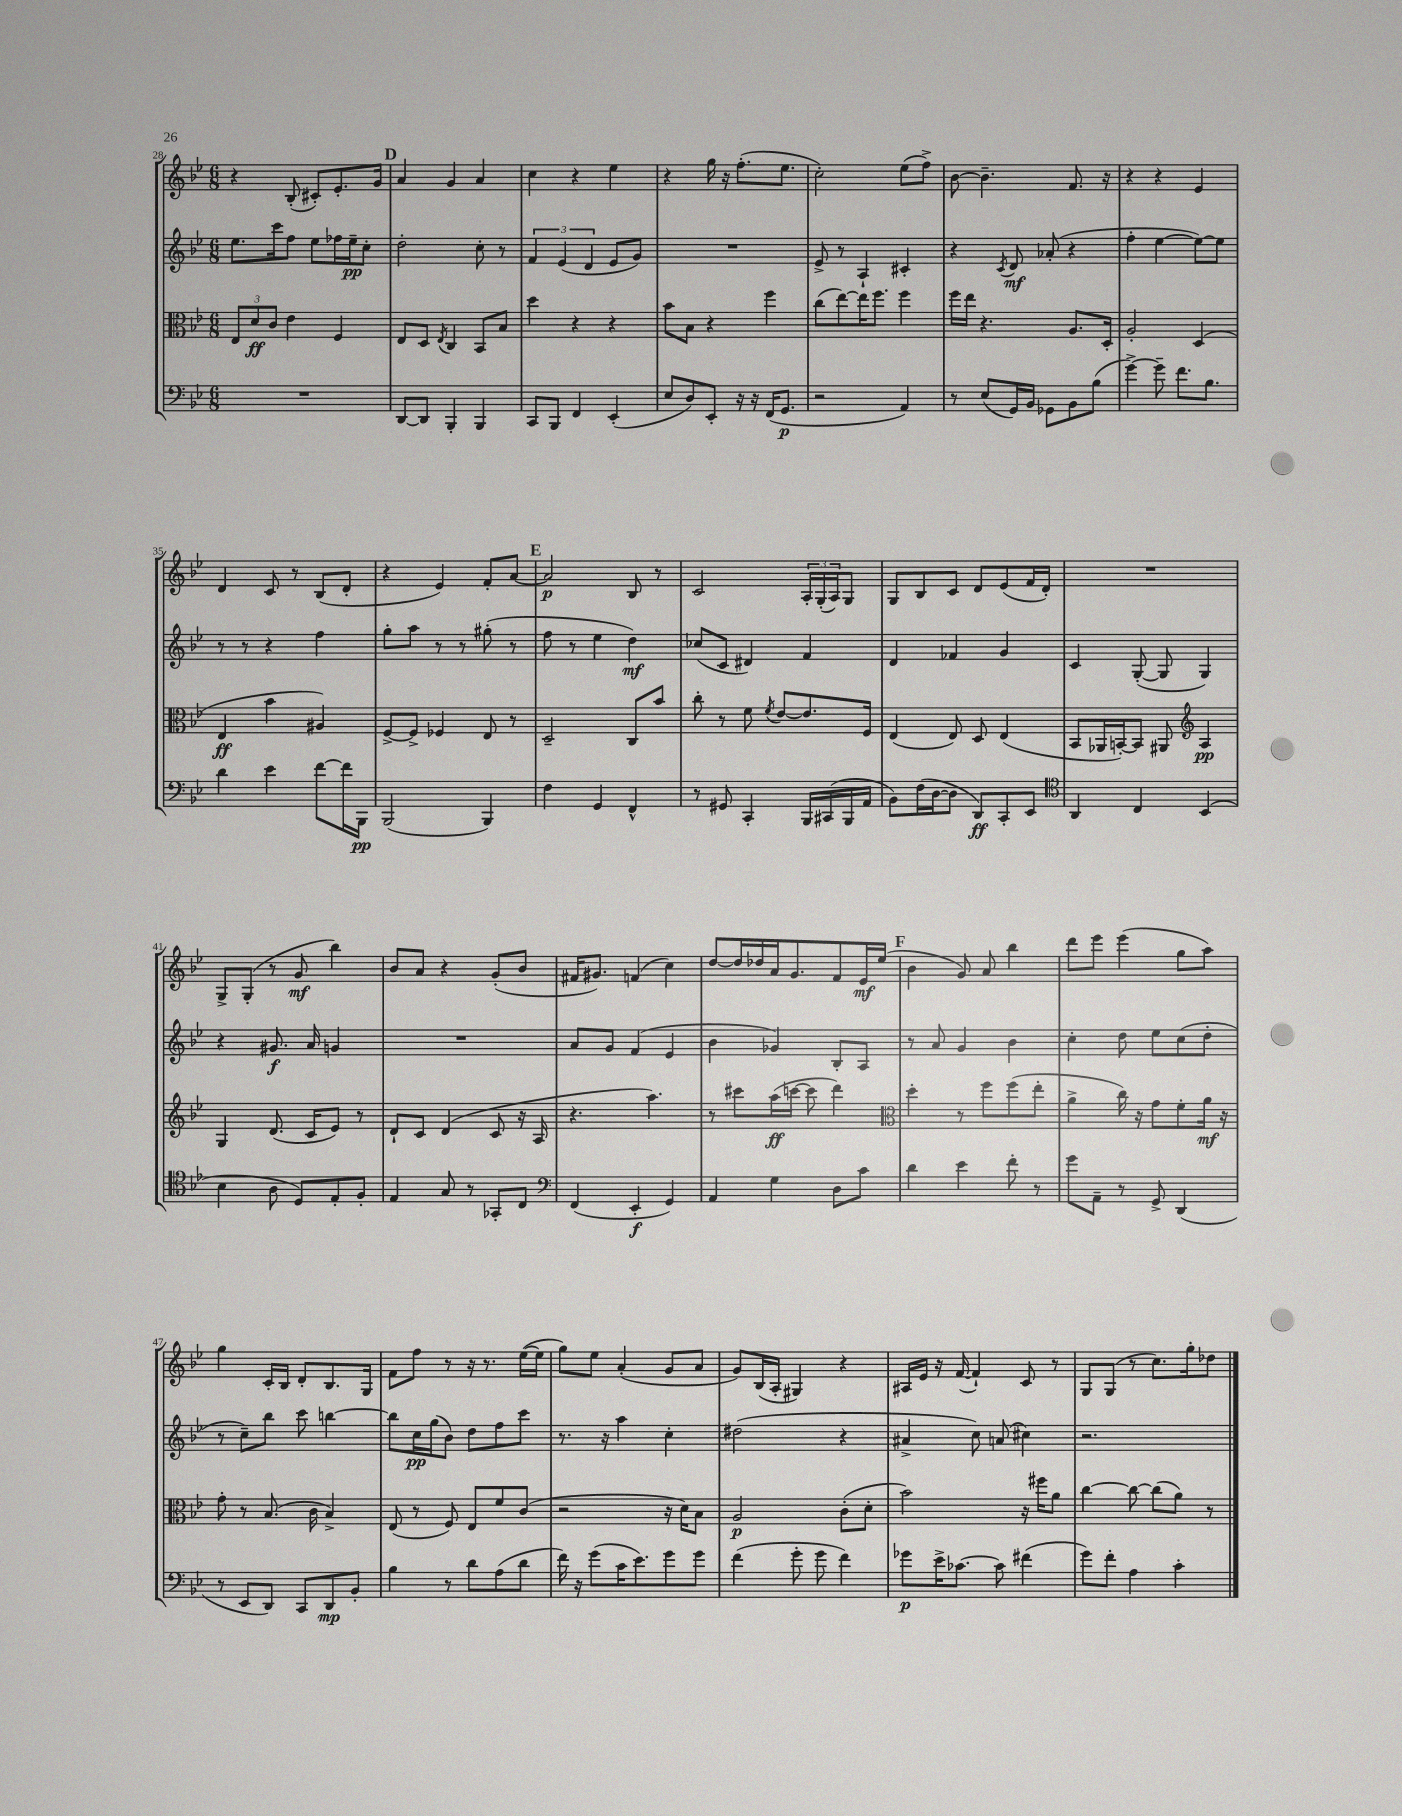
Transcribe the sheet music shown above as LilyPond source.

<<
\new StaffGroup <<
\new Staff = "s0" {
    \clef treble \key bes \major \numericTimeSignature \time 6/8
    r4 bes8-.( cis'8-.) ees'8.-. g'16 |
    \mark \markup { \bold "D" } a'4 g'4 a'4 |
    c''4 r4 ees''4 |
    r4 g''16 r16 f''8.-.( ees''8. |
    c''2-.) ees''8( f''8->) |
    bes'8~ bes'4.-- f'8. r16 |
    r4 r4 ees'4 |
    d'4 c'8 r8 bes8( d'8-. |
    r4 ees'4) f'8-. a'8~ |
    \mark \markup { \bold "E" } a'2\p bes8 r8 |
    c'2 \tuplet 3/2 { a16-. g16-.( a16) } g8 |
    g8 bes8 c'8 d'8 ees'8( f'16 d'16-.) |
    R2. |
    g8-> g8-.( r8 g'8\mf bes''4) |
    bes'8 a'8 r4 g'8-.( bes'8 |
    fis'16 gis'8.) f'4( c''4) |
    d''8~ d''16 des''16 a'16 g'8. f'8 ees'16\mf ees''16( |
    \mark \markup { \bold "F" } bes'4 g'8) a'8 bes''4 |
    d'''8 ees'''8 ees'''4( g''8 a''8) |
    g''4 c'16-. bes16 d'8-. bes8. g16 |
    f'8 f''8 r8 r16 r8. ees''16~( ees''16 |
    g''8) ees''8 a'4-.( g'8 a'8 |
    g'8) bes16( a16-. gis4) r4 |
    ais16 ees'16 r16 f'16~( f'4-!) c'8 r8 |
    g8 g8( r8 c''8.) g''16-. des''8 \bar "|." |
}
\new Staff = "s1" {
    \clef treble \key bes \major \numericTimeSignature \time 6/8
    ees''8. c'''16 f''8 ees''8 fes''16 ees''16--\pp c''8-. |
    \mark \markup { \bold "D" } d''2-. c''8-. r8 |
    \tuplet 3/2 { f'4 ees'4( d'4 } ees'8 g'8) |
    R2. |
    ees'8-> r8 a4-! cis'4-. |
    r4 \acciaccatura { c'8 } d'8\mf aes'8-.( r4 |
    f''4-. ees''4~ ees''8~) ees''8 |
    r8 r8 r4 f''4 |
    g''8-. a''8 r8 r8 gis''8-.( r8 |
    \mark \markup { \bold "E" } f''8 r8 ees''4 d''4\mf) |
    ces''8( c'8 dis'4) f'4 |
    d'4 fes'4 g'4 |
    c'4 g8~-.( g8 g4) |
    r4 gis'8.\f a'16 g'4 |
    R2. |
    a'8 g'8 f'4( ees'4 |
    bes'4 ges'4) bes8-. a8 |
    \mark \markup { \bold "F" } r8 a'8 g'4 bes'4 |
    c''4-. d''8 ees''8 c''8( d''8-. |
    r8 c''8--) bes''8 c'''8 b''4~ |
    b''8 c''16\pp g''16( bes'8) d''8 f''8 c'''8 |
    r8. r16 a''4 c''4-. |
    dis''2( r4 |
    ais'4-> c''8) a'8( cis''4) |
    r2. \bar "|." |
}
\new Staff = "s2" {
    \clef alto \key bes \major \numericTimeSignature \time 6/8
    \tuplet 3/2 { ees8 d'8\ff c'8 } ees'4 f4 |
    \mark \markup { \bold "D" } ees8 d8 \acciaccatura { ees8 } c4 bes,8 bes8 |
    d''4 r4 r4 |
    bes'8 bes8 r4 f''4 |
    c''8( ees''8~) ees''16 f''8. f''4 |
    f''16 ees''16 r4. a8. d16-. |
    a2-. d4( |
    ees4\ff bes'4 ais4) |
    f8~-> f8-> fes4 ees8 r8 |
    \mark \markup { \bold "E" } d2-- c8 bes'8 |
    c''8-. r8 f'8 \acciaccatura { f'8 } ees'8~ ees'8. f16 |
    ees4( ees8) d8 ees4( |
    bes,8 aes,16 b,16~-.) b,8 ais,8 \clef treble a4\pp |
    g4 d'8.( c'16 ees'8) r8 |
    d'8-! c'8 d'4( c'8 r16 a16 |
    r4. a''4.) |
    r8 cis'''8 a''16\ff( c'''16~ c'''8 d'''4) |
    \mark \markup { \bold "F" } \clef alto d''4-. r8 f''8 f''8( ees''8-. |
    a'4-> c''16) r16 g'8 f'8-. a'16\mf r16 |
    g'8-. r8 bes8.( c'16 bes4->) |
    ees8( r8 f8) ees8 f'8 c'8( |
    r2 r16 d'16) bes8 |
    a2\p c'8-.( d'8-. |
    bes'2) r16 fis''16 a'8 |
    c''4~ c''8~ c''8( a'8) r8 \bar "|." |
}
\new Staff = "s3" {
    \clef bass \key bes \major \numericTimeSignature \time 6/8
    R2. |
    \mark \markup { \bold "D" } d,8~ d,8 bes,,4-. bes,,4 |
    c,8 bes,,8 f,4 ees,4-.( |
    ees8 d8) ees,8-. r16 r16 f,16( g,8.\p |
    r2 a,4) |
    r8 ees8( g,16) bes,16 ges,8 bes,8 bes8( |
    g'4~->) g'8-- f'8. bes8. |
    d'4 ees'4 f'8~ f'16 bes,,16\pp |
    bes,,2( bes,,4) |
    \mark \markup { \bold "E" } f4 g,4 f,4-^ |
    r8 gis,8 c,4-. bes,,16 cis,16( bes,,16 a,16 |
    bes,8) f16( d16~ d8 d,8\ff) c,8-. ees,8 |
    \clef tenor a,4 c4 bes,4( |
    bes4 a8 d8) ees8-. f8-. |
    ees4 g8 r8 ges,8-. c8 |
    \clef bass f,4( ees,4-.\f g,4) |
    a,4 g4 d8 c'8 |
    \mark \markup { \bold "F" } d'4 ees'4 f'8-. r8 |
    g'8 a,8-- r8 g,8-> d,4( |
    r8 ees,8 d,8) c,8 d,8\mp bes,8-. |
    bes4 r8 d'8 a8( d'8 |
    f'16) r16 g'8( c'16 ees'8.) g'8 g'8 |
    f'4( g'8-. g'8 f'4) |
    ges'8\p ees'16-> ces'8.~ ces'8 fis'4( |
    g'8) f'8-. a4 c'4-. \bar "|." |
}
>>
>>
\layout { \context { \Score currentBarNumber = #28 } }
